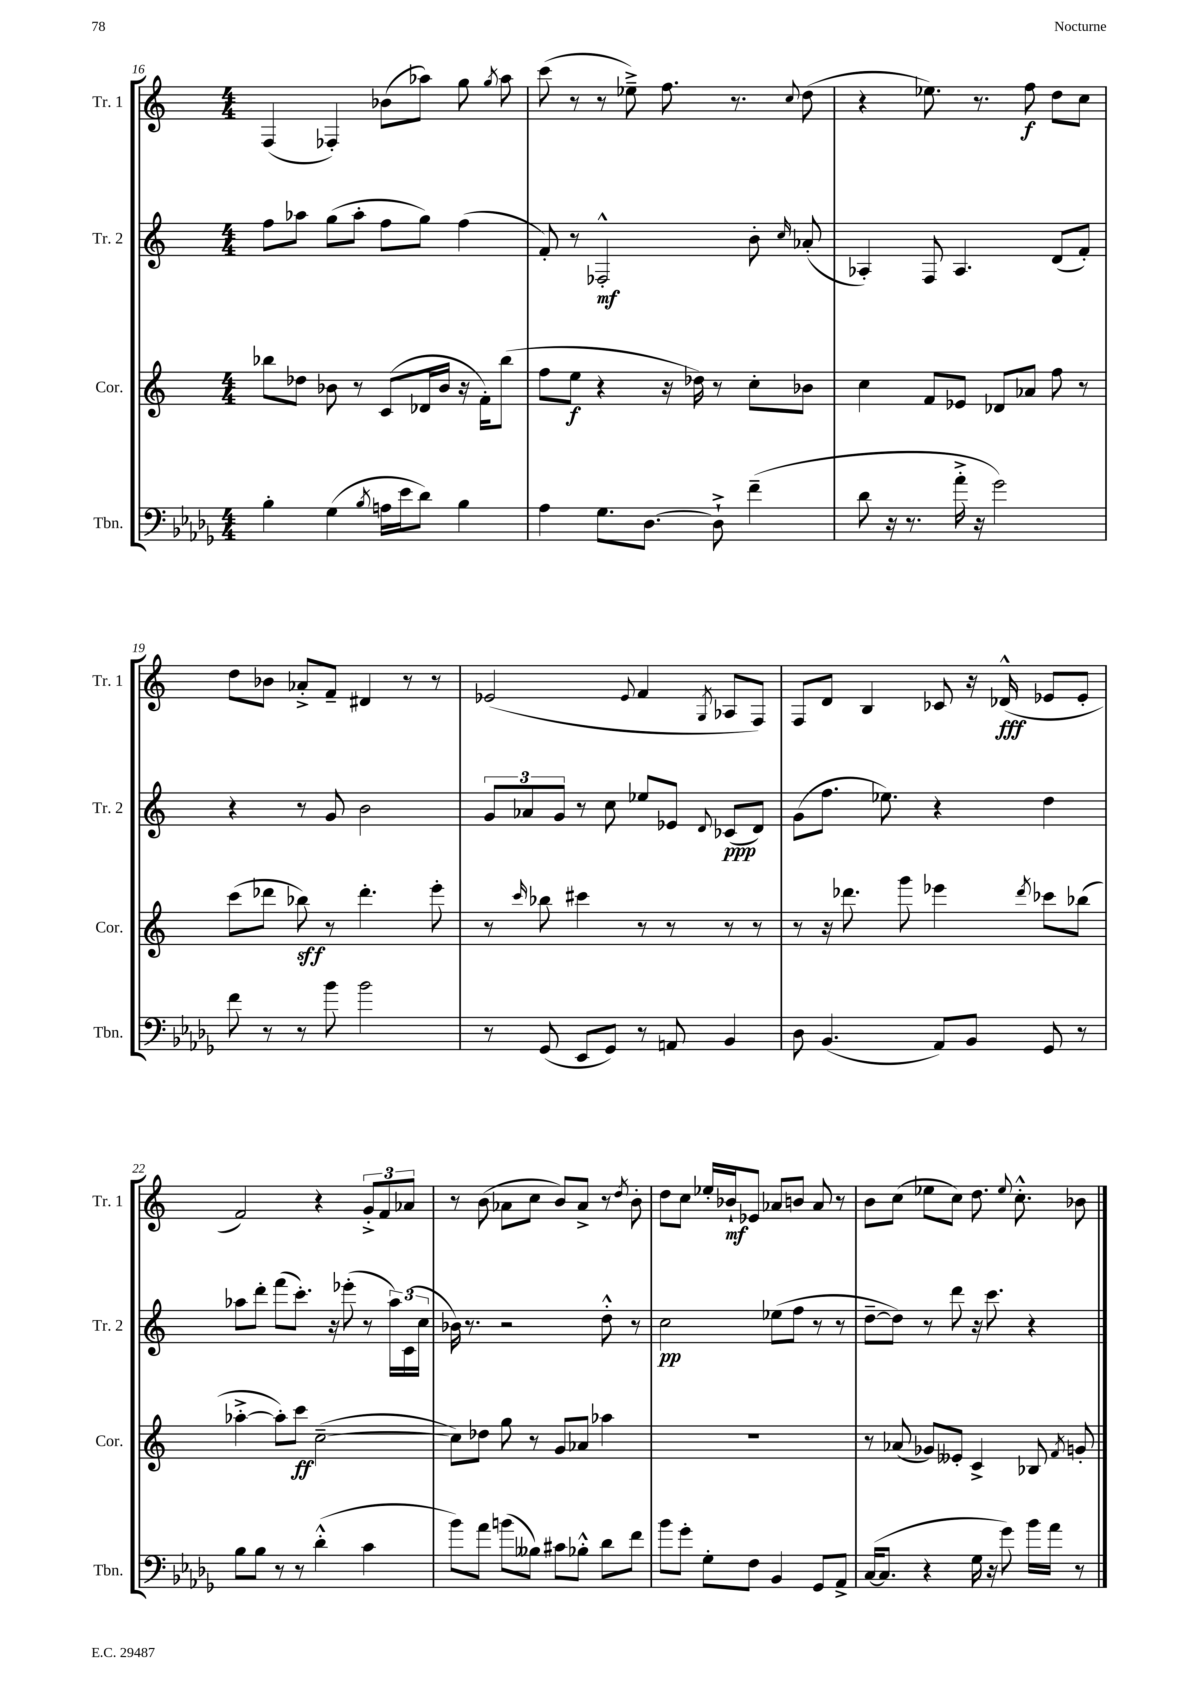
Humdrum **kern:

**kern	**kern	**kern	**kern
*staff4	*staff3	*staff2	*staff1
*clefF4	*clefG2	*clefG2	*clefG2
*k[b-e-a-d-g-]	*k[]	*k[]	*k[]
*M4/4	*M4/4	*M4/4	*M4/4
4B-'	8bb-	8ff	(4F
.	8dd-	8aa-	.
(4G-	8b-	(8gg	4F-')
.	8r	8aa-'	.
8qB-	.	.	.
16A	(8c	8ff	(8b-
16e-	.	.	.
8d-)	16d-	8gg)	8aa-)
.	16b-	.	.
4B-	16r	(4ff	8gg
.	16f')	.	.
.	.	.	8qgg
.	(8bb-	.	8aa-
=	=	=	=
4A-	8ff	8f')	(8ccc
.	8ee	8r	8r
8.G-	4r	2F-'^^	8r
.	.	.	8ee-~^)
[8.D-	.	.	.
.	16r	.	8.ff
.	16dd-)	.	.
8D-`^]	8r	.	.
.	.	.	8.r
(4f~	8cc'	8b'	.
.	.	16qqcc	8qqcc
.	8b-	(8a-'	(8dd
=	=	=	=
8d-	4cc	4A-')	4r
16r	.	.	.
8.r	.	.	.
.	8f	8F	8.ee-)
16a-'^	8e-	4.A-	.
16r	.	.	8.r
2g-)	8d-	.	.
.	8a-	.	8ff
.	8ff	(8d	8dd
.	8r	8f')	8cc
=	=	=	=
8f	(8ccc	4r	8dd
8r	8ddd-	.	8b-
8r	8bb-)	8r	8a-'^
8b-	8r	8g	8f~
2b-	4.ddd-'	2b	4d#
.	.	.	8r
.	8eee'	.	8r
=	=	=	=
8r	8r	12g	(2e-
.	.	12a-	.
.	16qqccc	.	.
(8GG-	8bb-	.	.
.	.	12g	.
8EE-	4ccc#	8r	.
8GG-)	.	8cc	.
.	.	.	8qqe-
8r	8r	8ee-	4f
8AA	8r	8e-	.
.	.	8qqd	8qG
4BB-	8r	(8c-	8A-
.	8r	8d)	8F)
=	=	=	=
8D-	8r	(8g	8F
(4.BB-	16r	8.ff	8d
.	8.ddd-	.	.
.	.	.	4B
.	.	8.ee-)	.
.	8ggg	.	.
8AA-)	4eee-	4r	8c-
8BB-	.	.	16r
.	.	.	(16d-^^
.	8qddd-	.	.
8GG-	8ccc-	4dd	8e-
8r	(8bb-	.	8e-'
=	=	=	=
8B-	[4aa-'^	8aa-	2f)
8B-	.	8ddd'	.
8r	8aa-'])	(8fff	.
8r	8ccc	8.ccc')	.
(4d-'^^	([2cc~	.	4r
.	.	16r	.
.	.	(8eee-'	.
4c	.	8r	12g'^
.	.	.	12f
.	.	24aa-)	.
.	.	(24c	12a-
.	.	24cc	.
=	=	=	=
8b-)	8cc])	16b-)	8r
.	.	8.r	.
8a-	8dd-	.	(8b
(8b	8gg	2r	8a-
8B--)	8r	.	8cc
8c#	8g	.	8b)
8B-'^^	8a-	.	8a-^
8d-	4aa-	8dd'^^	8r
.	.	.	8qdd
8f	.	8r	8b'
=	=	=	=
8b-	1r	2cc	8dd
8g-'	.	.	8cc
8G-'	.	.	16ee-'
.	.	.	16b-`
8F	.	.	8e-
4BB-	.	(8ee-	8a-
.	.	8ff	8b
8GG-	.	8r	8a-
8AA-^	.	8r	8r
=	=	=	=
([16C	8r	[8dd~	8b
8.C]	.	.	.
.	(8a-	8dd])	(8cc
4r	8g-)	8r	8ee-
.	8e--'	8ddd	8cc)
16G-	4c^	16r	8.dd
16r	.	8.ccc	.
8g-)	.	.	.
.	.	.	8qqee-
.	.	.	8.cc'^^
16b-	8B-	4r	.
16a-	.	.	.
.	8qf	.	.
8r	8g'	.	8b-
==	==	==	==
*-	*-	*-	*-
